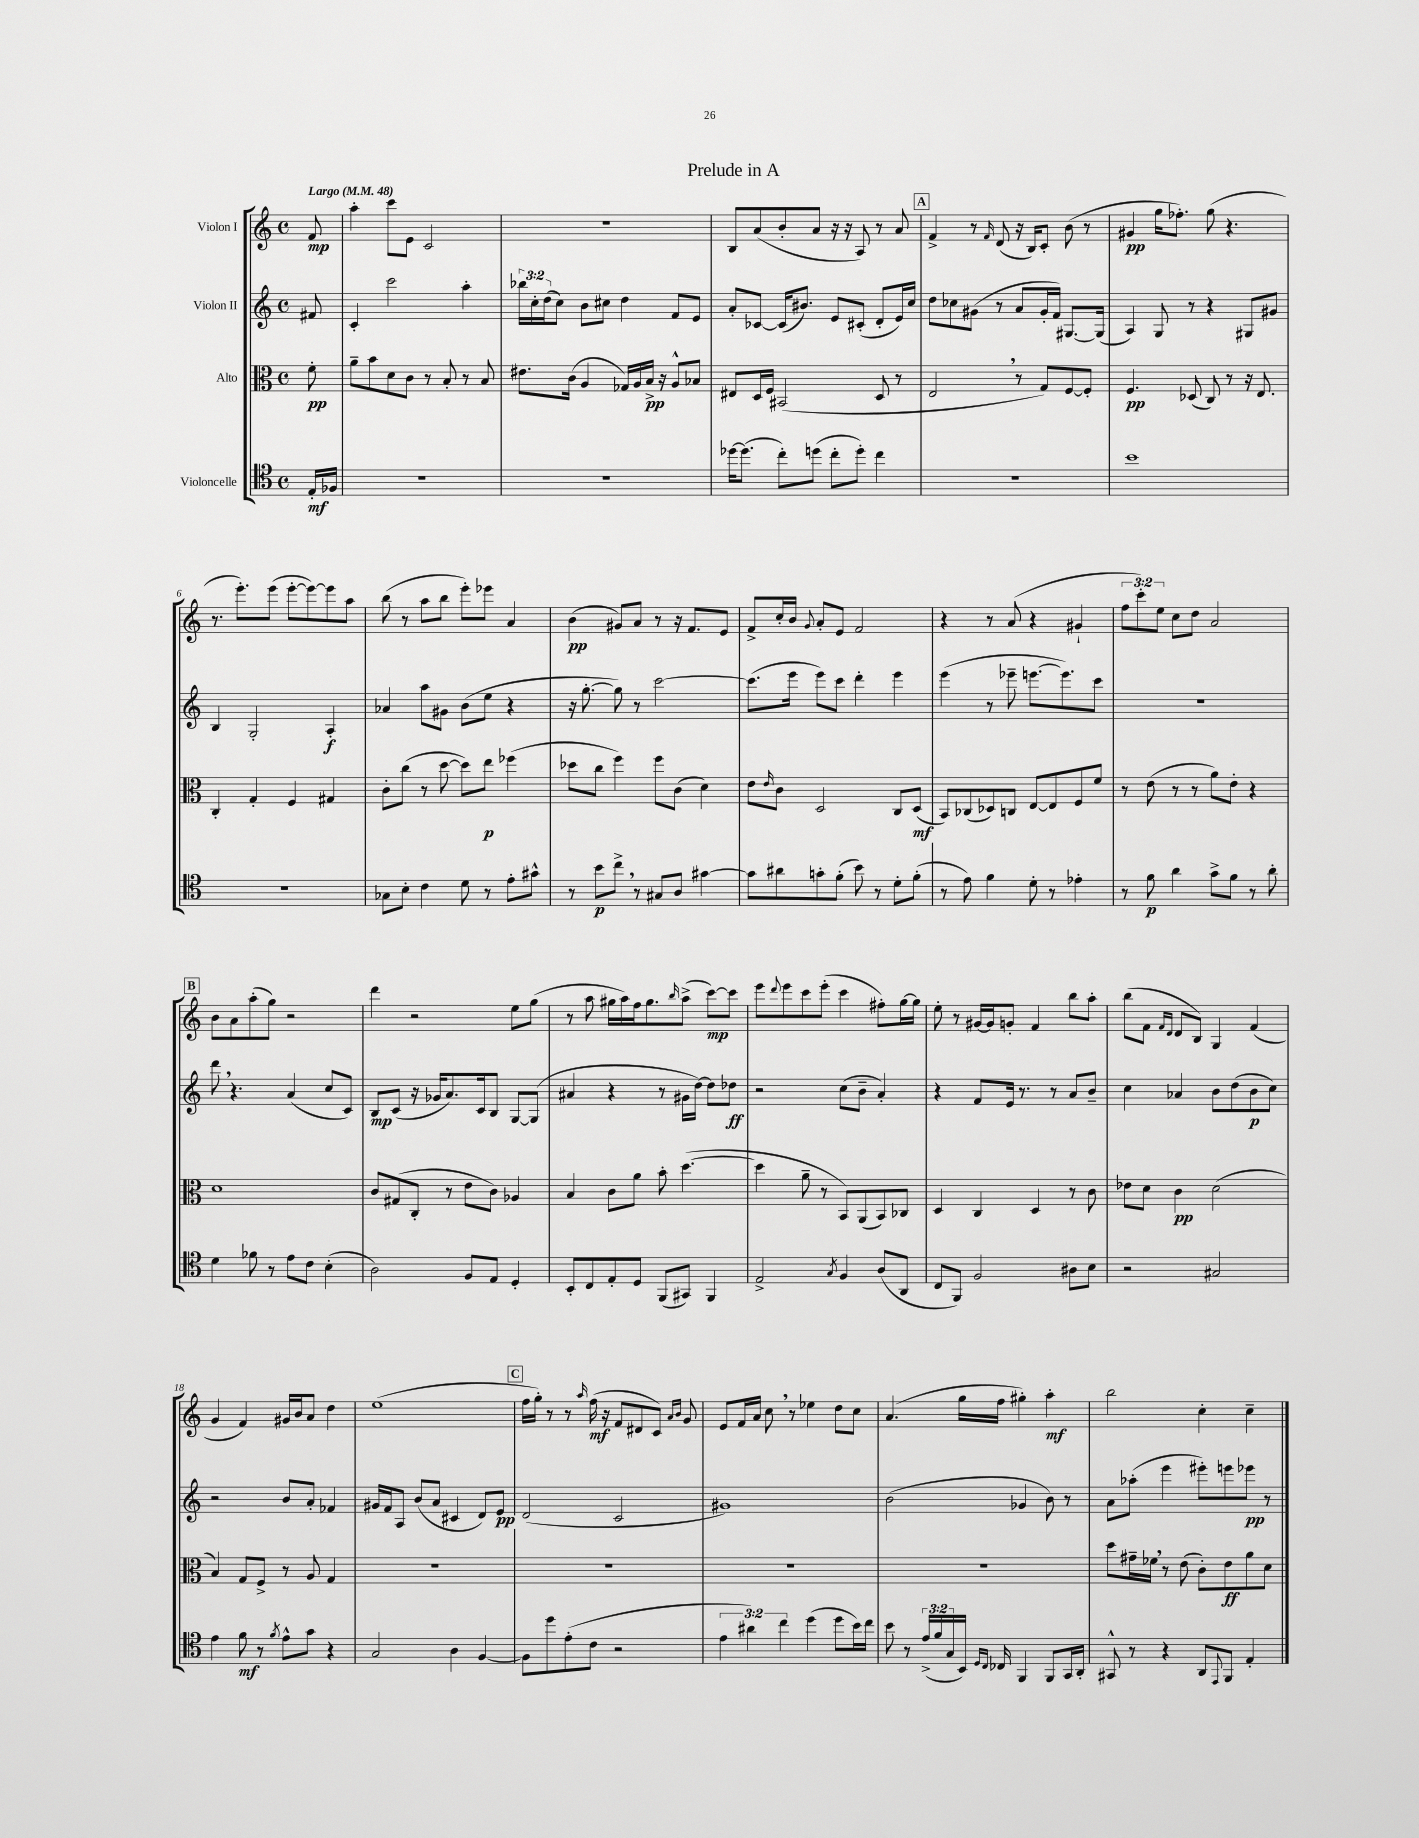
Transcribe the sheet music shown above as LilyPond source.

\header { title = "Prelude in A" }
<<
\new StaffGroup <<
\new Staff = "s0" \with { instrumentName = "Violon I" } {
    \clef treble \key c \major \defaultTimeSignature \time 4/4 \override Staff.TupletNumber.text = #tuplet-number::calc-fraction-text \partial 8 \tempo "Largo" 4 = 48
    f'8\mp |
    a''4-. c'''8 e'8 c'2 |
    R1 |
    b8 a'8( b'8-. a'8 r16 r16 a8) r8 a'8 |
    \mark \markup { \box "A" } f'4-> r8 \grace { f'16 } d'8( r16 b16) c'8-. b'8( r8 |
    gis'4\pp g''16 fes''8.-.) g''8( r4. |
    r8. e'''8.-.) e'''8( e'''8~-. e'''8~) e'''8 a''8 |
    b''8( r8 a''8 b''8 e'''8-.) ees'''8 a'4 |
    b'4\pp( gis'8) a'8 r8 r16 f'8. e'8 |
    f'8-> c''16-. b'16 \appoggiatura { g'8 } a'8-. e'8 f'2 |
    r4 r8 a'8( r4 gis'4-! |
    \tuplet 3/2 { f''8 c'''8-.) e''8 } c''8 d''8 a'2 |
    \mark \markup { \box "B" } b'8 a'8 a''8-.( g''8) r2 |
    d'''4 r2 e''8 g''8( |
    r8 a''8 gis''16 a''16) f''16 gis''8. \grace { b''16 } a''8->( c'''8~\mp) c'''8 |
    e'''8 \appoggiatura { d'''8 } e'''8 c'''8 e'''8-.( c'''4 fis''8-.) g''16~ g''16 |
    e''8-. r8 gis'16~ gis'16 g'8-. f'4 b''8 a''8-. |
    b''8( f'8 \grace { f'16 d'16 } d'8 b8) g4 f'4( |
    g'4 f'4) gis'16 b'16 a'8 d''4 |
    e''1( |
    \mark \markup { \box "C" } f''16 g''16-.) r8 r8 \grace { a''16 } f''16\mf( r16 f'8 dis'8 c'8) \grace { a'16 b'16 } g'8 |
    e'8 f'16 a'16 c''8 \breathe r8 ees''4 d''8 c''8 |
    a'4.( g''16 f''16 gis''4-.) a''4-.\mf |
    b''2 c''4-. c''4-- \bar "|." |
}
\new Staff = "s1" \with { instrumentName = "Violon II" } {
    \clef treble \key c \major \defaultTimeSignature \time 4/4 \override Staff.TupletNumber.text = #tuplet-number::calc-fraction-text \partial 8
    fis'8 |
    c'4-. c'''2 a''4-. |
    \tuplet 3/2 { bes''16 c''16-. d''16( } c''8) b'8 cis''8 d''4 f'8 e'8 |
    a'8-. ces'8~ ces'16( bis'8.) e'8 cis'8-.( d'8-. e'16) c''16 |
    \mark \markup { \box "A" } d''8 ces''8 gis'8( r8 a'8 gis'16-. f'16) gis8.~ gis16( |
    a4) g8 r8 r4 gis8 gis'8 |
    b4 g2-. a4-.\f |
    aes'4 a''8 gis'8 b'8( e''8 r4 |
    r16 g''8.~-. g''8) r8 c'''2~ |
    c'''8.( e'''16 e'''8) c'''8 d'''4-. e'''4 |
    e'''4( r8 ees'''8-- e'''8.~ e'''8.) c'''8 |
    R1 |
    \mark \markup { \box "B" } d'''8 \breathe r4. a'4( c''8 c'8) |
    b8\mp c'8( r16 ges'16 a'8.) c'16 b8 g8~ g8( |
    ais'4 r4 r8 gis'16 d''16~) d''8 des''8\ff |
    r2 c''8( b'8-- a'4-.) |
    r4 f'8 e'16 r8. r8 a'8 b'8-- |
    c''4 aes'4 b'8 d''8( b'8\p c''8) |
    r2 b'8 a'8-. fes'4 |
    gis'16 f'16 a8 b'8( a'8 cis'4 d'8) e'8\pp |
    \mark \markup { \box "C" } d'2( c'2 |
    gis'1) |
    b'2( ges'4 b'8) r8 |
    a'8 aes''8-.( e'''4 eis'''8-.) e'''8 ees'''8\pp r8 \bar "|." |
}
\new Staff = "s2" \with { instrumentName = "Alto" } {
    \clef alto \key c \major \defaultTimeSignature \time 4/4 \partial 8
    f'8-.\pp |
    a'8-- b'8 d'8 c'8 r8 b8-. r8 b8 |
    eis'8. c'16( a4 ges16) a16 b16->\pp r16 a8-^ bes8 |
    eis8 d16 f16 bis,2( d8 r8 |
    \mark \markup { \box "A" } e2 \breathe r8 g8) f8~ f8-. |
    f4.\pp des8( c8) r8 r16 e8. |
    c4-. g4-. f4 gis4 |
    c'8-. c''8( r8 d''8~ d''8) e''8\p fes''4( |
    des''8 c''8 f''4) f''8 c'8( d'4) |
    e'8 \grace { e'16 } c'8 d2 c8 d8\mf( |
    b,8) ces8( des8) c8 e8~ e8 f8 f'8 |
    r8 e'8( r8 r8 a'8) e'8-. r4 |
    \mark \markup { \box "B" } d'1 |
    c'8 gis8( c8-. r8 e'8 c'8) aes4 |
    b4 c'8 a'8 b'8-. d''4.~( |
    d''4 a'8-- r8 b,8) a,8( b,8) ces8 |
    d4 c4 d4 r8 c'8 |
    ees'8 d'8 c'4\pp d'2( |
    b4) g8 f8-> r8 a8 g4 |
    R1 |
    \mark \markup { \box "C" } R1 |
    R1 |
    R1 |
    d''8 gis'16-- fes'16 \breathe r8 e'8( c'8-.) e'8\ff a'8 d'8 \bar "|." |
}
\new Staff = "s3" \with { instrumentName = "Violoncelle" } {
    \clef tenor \key c \major \defaultTimeSignature \time 4/4 \override Staff.TupletNumber.text = #tuplet-number::calc-fraction-text \partial 8
    e16-.\mf fes16 |
    R1 |
    R1 |
    des''16~ des''8.( c''8-.) d''8( c''8-. d''8-.) c''4 |
    \mark \markup { \box "A" } R1 |
    b'1 |
    R1 |
    ges8 b8-. c'4 d'8 r8 e'8-. gis'8-^ |
    r8 b'8\p c''8-> \breathe r8 gis8 a8 gis'4~ |
    gis'8 ais'8 g'8-. f'8-.( b'8) r8 d'8-. f'8-.( |
    r8 e'8) f'4 d'8-. r8 ees'4-. |
    r8 f'8\p a'4 g'8-> f'8 r8 a'8-. |
    \mark \markup { \box "B" } d'4 fes'8 r8 e'8 c'8 b4-.( |
    a2) f8 e8 d4-. |
    b,8-. c8 e8-. d8 f,8( gis,8) f,4 |
    e2-> \acciaccatura { g8 } f4 a8( a,8 |
    c8 f,8) f2 ais8 b8 |
    r2 gis2 |
    e'4 f'8\mf r8 \acciaccatura { f'8 } e'8-^ g'8 r4 |
    g2 a4 f4~ |
    \mark \markup { \box "C" } f8 d''8 e'8-.( c'8 r2 |
    \tuplet 3/2 { e'4 ais'4) c''4 } d''4( d''8 b'16) c''16 |
    b'8 r8 \tuplet 3/2 { e'16->( f'16 g16 } b,16) \grace { d16 c16 } ces16 f,4 f,8 g,16 a,16-. |
    gis,8-^ r8 r4 a,8 \appoggiatura { e,8 } f,8 e4-. \bar "|." |
}
>>
>>
